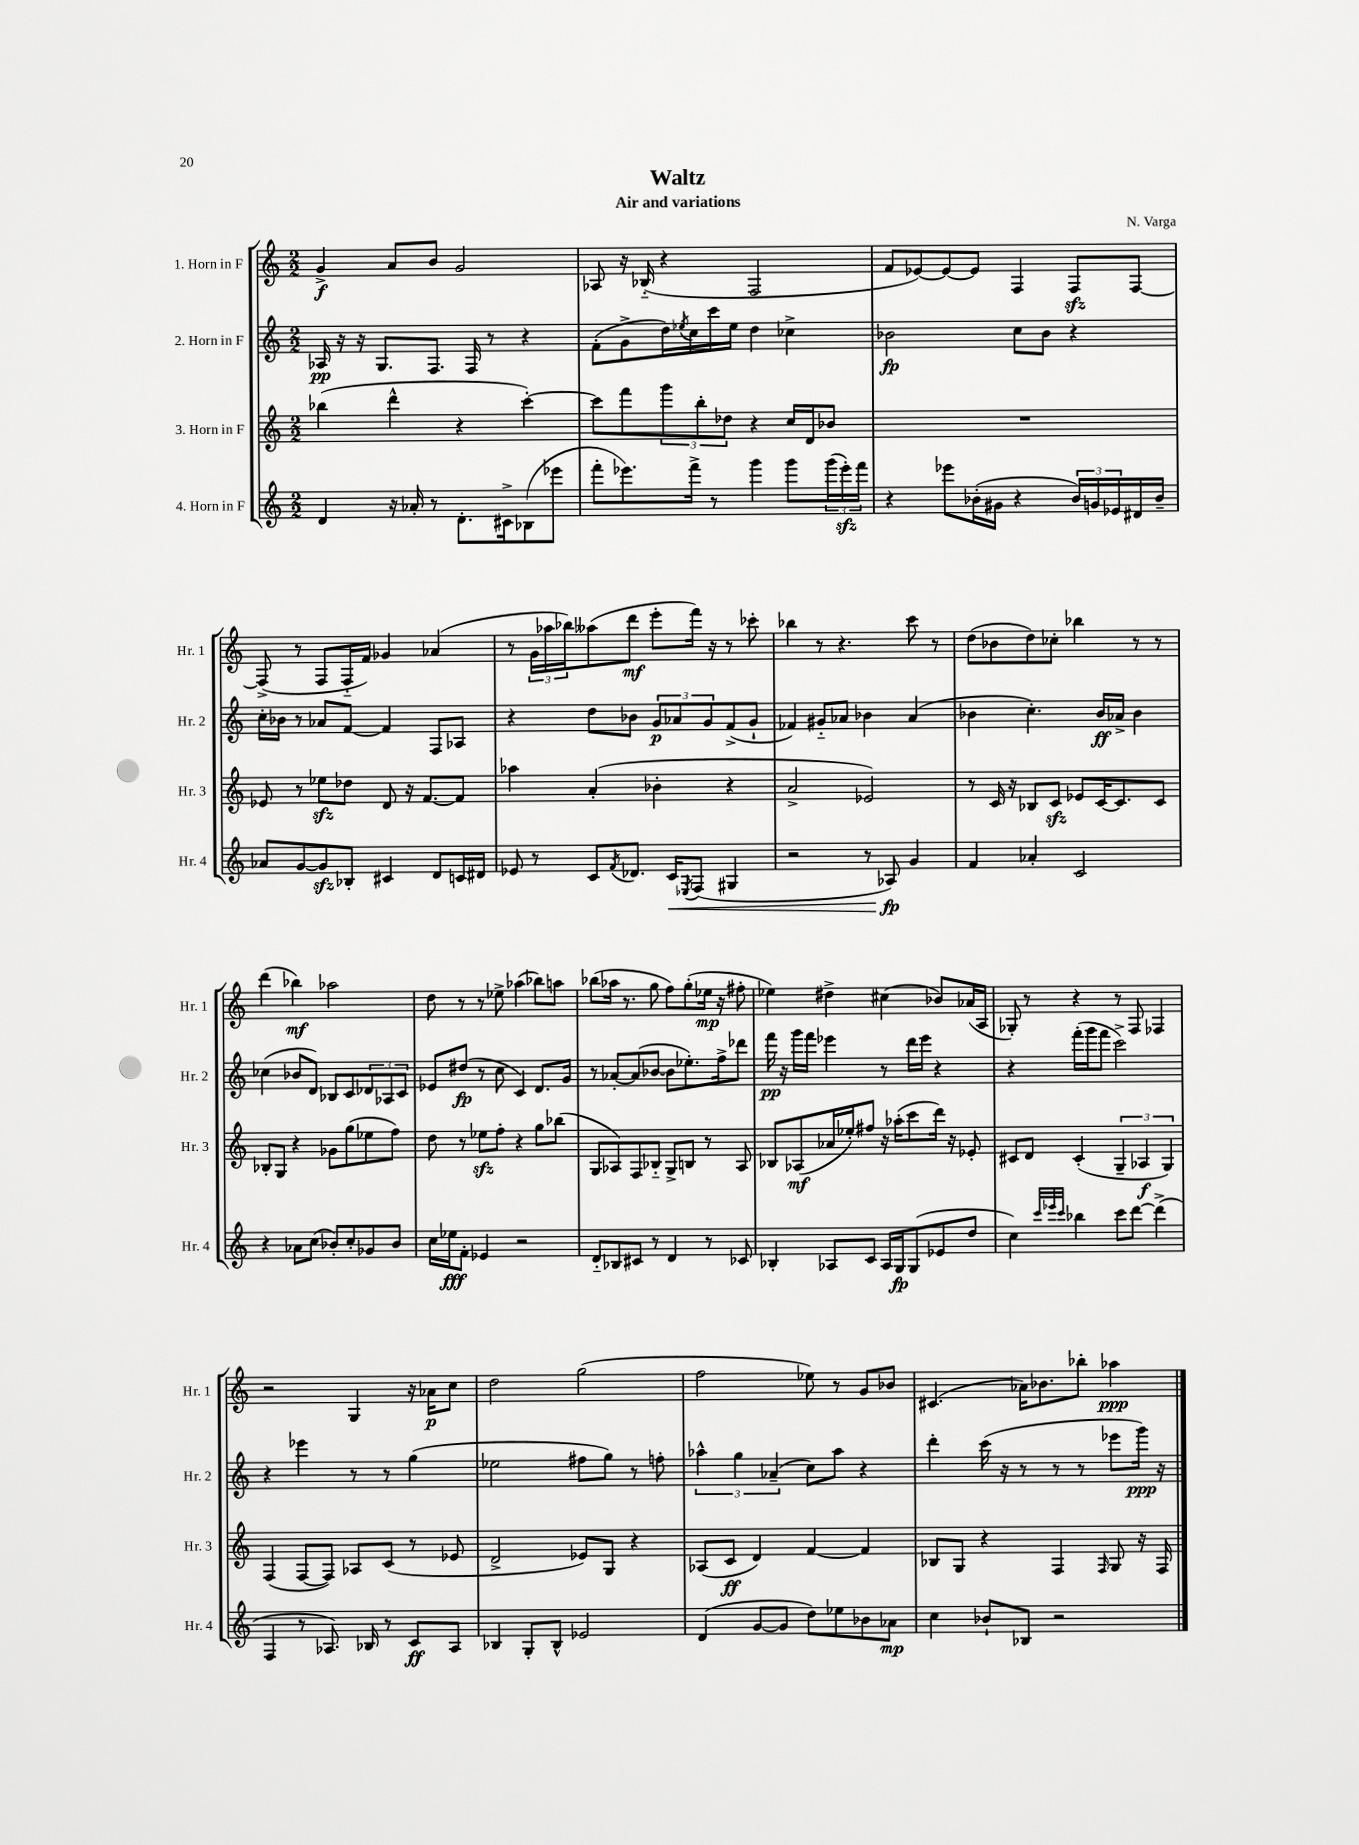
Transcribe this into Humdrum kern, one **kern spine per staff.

**kern	**dynam	**kern	**dynam	**kern	**dynam	**kern	**dynam
*part4	*part4	*part3	*part3	*part2	*part2	*part1	*part1
*staff4	*staff4	*staff3	*staff3	*staff2	*staff2	*staff1	*staff1
*I"4. Horn in F	*	*I"3. Horn in F	*	*I"2. Horn in F	*	*I"1. Horn in F	*
*I'Hr. 4	*	*I'Hr. 3	*	*I'Hr. 2	*	*I'Hr. 1	*
*clefG2	*	*clefG2	*	*clefG2	*	*clefG2	*
*k[]	*	*k[]	*	*k[]	*	*k[]	*
*M2/2	*	*M2/2	*	*M2/2	*	*M2/2	*
=1	=1	=1	=1	=1	=1	=1	=1
4d/	.	(4bb-X\	.	16A-X/	pp	4g^/	f
.	.	.	.	16r	.	.	.
.	.	.	.	16r	.	.	.
.	.	.	.	8.G/L	.	.	.
16r	.	4ddd^^\	.	.	.	8a/L	.
16a-X'/	.	.	.	.	.	.	.
8r	.	.	.	8.F/J	.	8b/J	.
8.d'\L	.	4r	.	.	.	2g/	.
.	.	.	.	16F/	.	.	.
.	.	.	.	8r	.	.	.
16c#X^\k	.	.	.	.	.	.	.
(8B-X\	.	[4ccc'\)	.	4r	.	.	.
8eee-X\J	.	.	.	.	.	.	.
=2	=2	=2	=2	=2	=2	=2	=2
8fff'\L	.	8ccc\L]	.	(8f'\L	.	8A-X/	.
8.eee-X\)	.	8fff\	.	8g^\	.	16r	.
.	.	.	.	.	.	(16B-X/	.
.	.	12ggg\	.	16dd\L)	.	4r	.
.	.	.	.	8qee-X/	.	.	.
16fff^\Jk	.	.	.	16cc\	.	.	.
.	.	12bb'\	.	.	.	.	.
8r	.	.	.	16ccc\	.	.	.
.	.	12dd-X\J	.	.	.	.	.
.	.	.	.	16ee-\JJ	.	.	.
4ggg\	.	4r	.	4dd\	.	2F/	.
8ggg\L	.	16cc/LL	.	4cc-X^\	.	.	.
.	.	16d/J	.	.	.	.	.
(24ggg\L	.	8b-X/J	.	.	.	.	.
24eee-zz'\)	.	.	.	.	.	.	.
24fff\JJ	.	.	.	.	.	.	.
=3	=3	=3	=3	=3	=3	=3	=3
4r	.	1r	.	2b-X\	fp	8f/L	.
.	.	.	.	.	.	[8e-X/)	.
8eee-X\L	.	.	.	.	.	8e-/_	.
(16b-X'\L	.	.	.	.	.	8e-/J]	.
16g#X\JJ	.	.	.	.	.	.	.
4r	.	.	.	8cc\L	.	4F/	.
.	.	.	.	8b-\J	.	.	.
24b-/LL)	.	.	.	4r	.	8Fzz/L	.
24gn/	.	.	.	.	.	.	.
24e-X/	.	.	.	.	.	.	.
16d#X/	.	.	.	.	.	[8F/J	.
16b-~/JJ	.	.	.	.	.	.	.
!!LO:LB:g=z
=4	=4	=4	=4	=4	=4	=4	=4
8a-X/L	.	8e-X/	.	16cc'\LL	.	(8F^/]	.
.	.	.	.	16b-X\JJ	.	.	.
[8g/	.	8r	.	8r	.	8r	.
8gzz/]	.	8ee-Xzz\L	.	8a-X/L	.	8F/L	.
8B-X'/J	.	8dd-X\J	.	[8f/J	.	16F/L	.
.	.	.	.	.	.	16f/JJ)	.
4c#X/	.	8d/	.	4f/]	.	4g-X/	.
.	.	16r	.	.	.	.	.
.	.	[8.f/L	.	.	.	.	.
8d/L	.	.	.	8F/L	.	(4a-X/	.
16cn/L	.	8f/J]	.	8A-X/J	.	.	.
16d#X/JJ	.	.	.	.	.	.	.
=5	=5	=5	=5	=5	=5	=5	=5
8e-X/	.	4aa-X\	.	4r	.	8r	.
8r	.	.	.	.	.	24g\LL	.
.	.	.	.	.	.	24aa-X\	.
.	.	.	.	.	.	24bb-X\J)	.
8c/L	.	(4a'/	.	8dd\L	.	(8aa--X\	.
8qf/	.	.	.	.	.	.	.
8.d-X/J	.	.	.	8b-X\J	.	8ddd\J	mf
.	.	4b-X'\	.	12g/L	p	8eee'\L	.
!	!LO:HP:b	!	!	!	!	!	!
16c/KL	<	.	.	.	.	.	.
.	.	.	.	12a-X/	.	.	.
8qE-X/	.	.	.	.	.	.	.
(8F/J	.	.	.	.	.	16fff\Jk)	.
.	.	.	.	12g/	.	.	.
.	.	.	.	.	.	16r	.
4G#X/	.	4r	.	(8f^/	.	8r	.
.	.	.	.	8g`/J	.	8ccc-X'\	.
=6	=6	=6	=6	=6	=6	=6	=6
2r	.	2a^/	.	4f-X/)	.	4bb-X\	.
.	.	.	.	8g#X/L	.	8r	.
.	.	.	.	8a-X/J	.	4.r	.
8r	.	2e-X/)	.	4b-X\	.	.	.
8A-X/)	fp	.	.	.	.	.	.
4g/	[	.	.	(4a-/	.	8ccc\	.
.	.	.	.	.	.	8r	.
=7	=7	=7	=7	=7	=7	=7	=7
4f/	.	8r	.	4b-X\	.	(8dd\L	.
.	.	16c/	.	.	.	8b-X\	.
.	.	16r	.	.	.	.	.
4a-X'/	.	8B-X/L	.	4.cc'\)	.	8dd\)	.
.	.	8czz/J	.	.	.	8cc-X'\J	.
2c/	.	8e-X/L	.	.	.	4bb-X\	.
.	.	[16c/K	.	16b-/LL	ff	.	.
.	.	8.c/]	.	16a-X^/JJ	.	.	.
.	.	.	.	4b-\	.	8r	.
.	.	8c/J	.	.	.	8r	.
!!LO:LB:g=z
=8	=8	=8	=8	=8	=8	=8	=8
4r	.	8B-X'/L	.	(4cc-X\	.	(4ddd\	.
.	.	8G/J	.	.	.	.	.
8a-X\L	.	4r	.	8b-X/L	.	4bb-X\)	mf
(8cc\J	.	.	.	8d/J)	.	.	.
8b-X'/L)	.	8g-X\L	.	8B-X/L	.	2aa-X\	.
8cc'/	.	(8gg\	.	8c/	.	.	.
8g-X/	.	8ee-X\	.	12d-X/	.	.	.
.	.	.	.	12A-X/	.	.	.
8b-/J	.	8ff\J)	.	.	.	.	.
.	.	.	.	12c/J	.	.	.
=9	=9	=9	=9	=9	=9	=9	=9
16cc\LL	.	8dd\	.	8e-X/L	.	8dd\	.
16ee-X\J	fff	.	.	.	.	.	.
8f'\J	.	8r	.	(8dd#X/J	fp	8r	.
4e-X/	.	8ee-Xzz\L	.	8r	.	8r	.
.	.	8ff'\J	.	8cc\	.	8ee-X^\	.
2r	.	4r	.	4c/)	.	(4aa-X\	.
.	.	8gg\L	.	8.d/L	.	8bb-X\L)	.
.	.	(8bb-X\J	.	.	.	8aan\J	.
.	.	.	.	16g/Jk	.	.	.
=10	=10	=10	=10	=10	=10	=10	=10
8d/L	.	8G/L	.	8r	.	(8bb-X\L	.
8B-X/	.	8A-X/)	.	[8a-X'/L	.	16aa-X\Jk	.
.	.	.	.	.	.	8.r	.
8c#X/J	.	8F/	.	(8a-/]	.	.	.
8r	.	8B-X/J	.	[8b-X/J	.	8gg\	.
4d/	.	8G^/L	.	8b-\L]	.	8ff\L)	.
.	.	8Bn/J	.	8.ee-X'\)	.	(8gg'\	.
8r	.	8r	.	.	.	16ee-X\Jk	mp
.	.	.	.	16ff^\k	.	16r	.
8c-X/	.	8A-/	.	8ddd-X\J	.	8ff#X'\	.
=11	=11	=11	=11	=11	=11	=11	=11
4B-X'/	.	8B-X/L	.	16fff\	pp	4ee-X\)	.
.	.	.	.	16r	.	.	.
.	.	(8A-X/	mf	16ggg\LL	.	.	.
.	.	.	.	16fff\JJ	.	.	.
8A-X/L	.	16a-X/L	.	4eee-X\	.	4dd#X^\	.
.	.	16ee-X'/J)	.	.	.	.	.
8c/J	.	8ff#X/J	.	.	.	.	.
16A-/LL	.	16r	.	8r	.	(4cc#X\	.
16G/J	fp	(16aa-X'\KL	.	.	.	.	.
(8G/	.	8ccc\	.	16ddd\LL	.	.	.
.	.	.	.	16eee-\JJ	.	.	.
8e-X/	.	16ddd\Jk)	.	4r	.	8b-X/L)	.
.	.	16r	.	.	.	.	.
8dd/J	.	8e-X'/	.	.	.	(16a-X/L	.
.	.	.	.	.	.	16A/JJ	.
=12	=12	=12	=12	=12	=12	=12	=12
4cc\)	.	8c#X/L	.	4r	.	8G-X'/)	.
.	.	8d/J	.	.	.	8r	.
32qqccc/LLL	.	.	.	.	.	.	.
32qqeee-X/	.	.	.	.	.	.	.
32qqccc/JJJ	.	.	.	.	.	.	.
4bb-X\	.	(4c#'/	.	(16fff'\LL	.	4r	.
.	.	.	.	16ggg\J	.	.	.
.	.	.	.	8fff\J	.	.	.
8ccc\L	.	6G~/	.	2ccc^\)	.	8r	.
[8ddd\J	.	.	.	.	.	8F/	.
.	.	6A-X/	f	.	.	.	.
(4ddd^\]	.	.	.	.	.	4F-X/	.
.	.	6G/)	.	.	.	.	.
!!LO:LB:g=z
=13	=13	=13	=13	=13	=13	=13	=13
4F/	.	(4F/	.	4r	.	2r	.
8r	.	[8F/L	.	4eee-X\	.	.	.
8.A-X/)	.	8F/J])	.	.	.	.	.
.	.	8A-X/L	.	8r	.	4G/	.
16B-X/	.	.	.	.	.	.	.
8r	.	(8c/J	.	8r	.	.	.
8c/L	ff	8r	.	(4gg\	.	16r	.
.	.	.	.	.	.	16a-X\KL	p
8A-/J	.	8e-X/	.	.	.	8cc\J	.
=14	=14	=14	=14	=14	=14	=14	=14
4B-X/	.	2d^/	.	2ee-X\	.	2dd\	.
8G'/L	.	.	.	.	.	.	.
8B-^^/J	.	.	.	.	.	.	.
2e-X/	.	8e-X/L)	.	8ff#X\L	.	(2gg\	.
.	.	8G/J	.	8gg\J)	.	.	.
.	.	4r	.	8r	.	.	.
.	.	.	.	8ffn'\	.	.	.
=15	=15	=15	=15	=15	=15	=15	=15
(4d/	.	(8A-X/L	.	6aa-X^^\	.	2ff\	.
.	.	8c/J	ff	.	.	.	.
.	.	.	.	6gg\	.	.	.
[8g/L	.	4d/)	.	.	.	.	.
.	.	.	.	(6a-X~/	.	.	.
8g/J]	.	.	.	.	.	.	.
8dd\L)	.	[4f/	.	8cc\L)	.	8ee-X\)	.
8ee-X\	.	.	.	8aa-\J	.	8r	.
8b-X\	.	4f/]	.	4r	.	8g/L	.
8a-X\J	mp	.	.	.	.	8b-X/J	.
=16	=16	=16	=16	=16	=16	=16	=16
4cc\	.	8B-X/L	.	4ddd'\	.	(4.c#X/	.
.	.	8G/J	.	.	.	.	.
8b-X`/L	.	4r	.	(16ccc\	.	.	.
.	.	.	.	16r	.	.	.
8B-X/J	.	.	.	8r	.	16a-X\KL)	.
.	.	.	.	.	.	8.b-X\	.
2r	.	4F/	.	8r	.	.	.
.	.	.	.	8r	.	8bb-X'\J	.
.	.	16qqF/	.	.	.	.	.
.	.	8G/	.	8eee-X\L	.	4aa-X\	ppp
.	.	16r	.	16ggg\Jk)	ppp	.	.
.	.	16F/	.	16r	.	.	.
==	==	==	==	==	==	==	==
*-	*-	*-	*-	*-	*-	*-	*-
